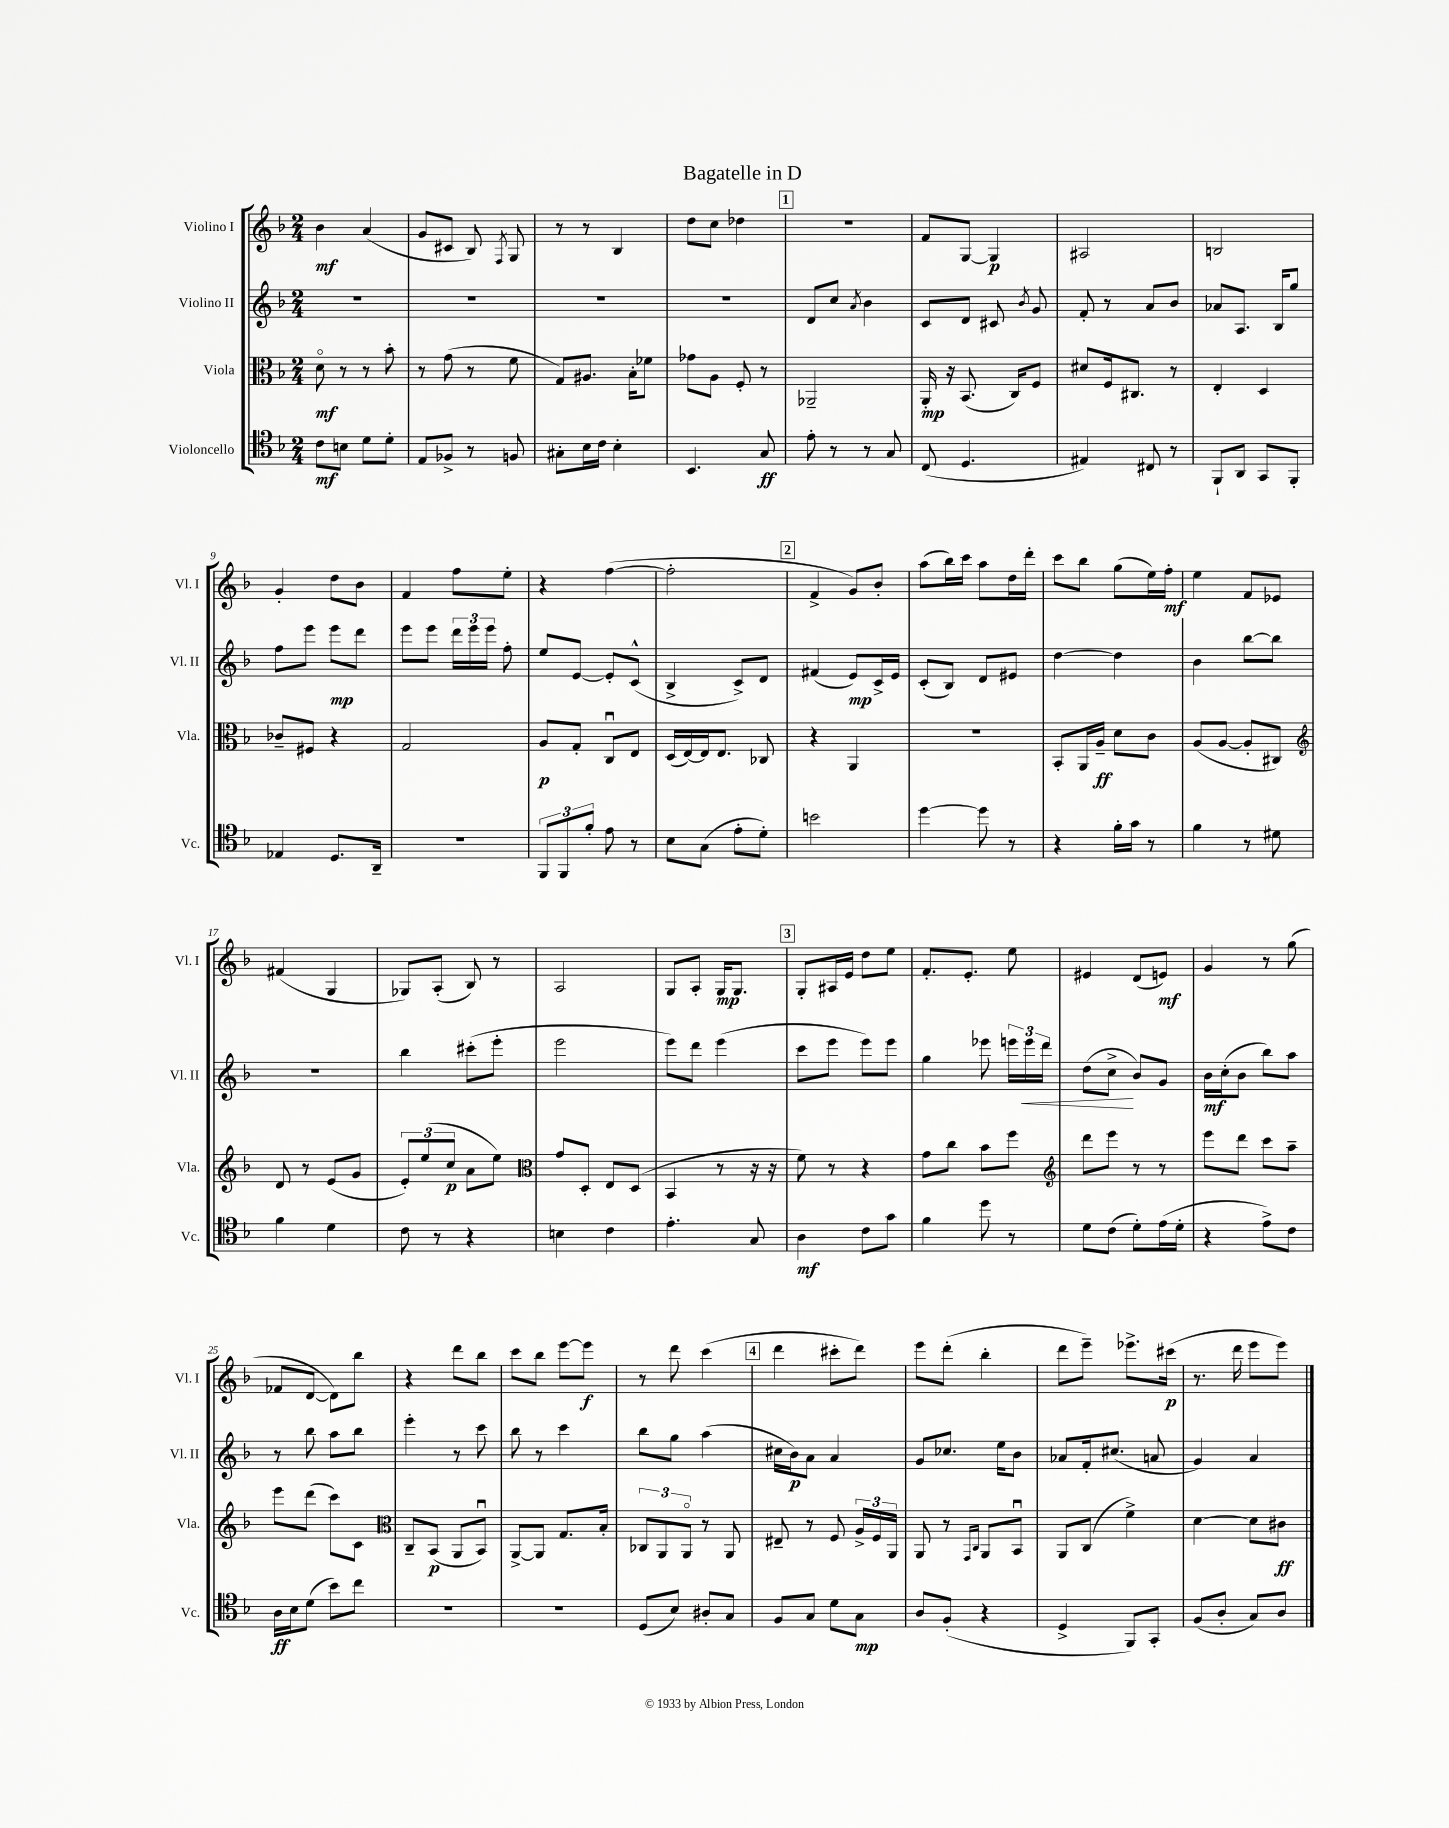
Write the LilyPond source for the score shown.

\header { title = "Bagatelle in D" }
<<
\new StaffGroup <<
\new Staff = "s0" \with { instrumentName = "Violino I" shortInstrumentName = "Vl. I" } {
    \clef treble \key f \major \numericTimeSignature \time 2/4
    \autoBeamOff bes'4\mf a'4( |
    g'8[ cis'8] bes8) \acciaccatura { f8 } g8 |
    r8 r8 bes4 |
    d''8[ c''8] des''4 |
    \mark \markup { \box "1" } R2 |
    f'8[ g8]~ g4\p |
    ais2 |
    b2 |
    g'4-. d''8[ bes'8] |
    f'4 f''8[ e''8]-. |
    r4 f''4~( |
    f''2-. |
    \mark \markup { \box "2" } f'4-> g'8[) bes'8]-. |
    a''8[( bes''16) c'''16] a''8[ d''16 d'''16]-. |
    c'''8[ bes''8] g''8[( e''16) f''16]-.\mf |
    e''4 f'8[ ees'8] |
    fis'4( g4 |
    ges8[) a8]-.( bes8) r8 |
    a2 |
    g8[ a8]-. g16[\mp g8.] |
    \mark \markup { \box "3" } g8[-. ais16 e'16] d''8[ e''8] |
    f'8.[-. e'8.]-. e''8 |
    eis'4 d'8[( e'8]\mf) |
    g'4 r8 g''8( |
    fes'8[ d'8]~ d'8[) bes''8] |
    r4 d'''8[ bes''8] |
    c'''8[ bes''8] e'''8[~ e'''8]\f |
    r8 d'''8 c'''4( |
    \mark \markup { \box "4" } d'''4 cis'''8[-. d'''8]) |
    e'''8[ d'''8]-.( bes''4-. |
    d'''8[ e'''8]--) ees'''8.[-> cis'''16]\p( |
    r8. d'''16 e'''8[ e'''8]) \bar "|." |
}
\new Staff = "s1" \with { instrumentName = "Violino II" shortInstrumentName = "Vl. II" } {
    \clef treble \key f \major \numericTimeSignature \time 2/4
    \autoBeamOff R2 |
    R2 |
    R2 |
    R2 |
    \mark \markup { \box "1" } d'8[ c''8] \acciaccatura { a'8 } bes'4 |
    c'8[ d'8] cis'8 \acciaccatura { bes'8 } g'8 |
    f'8-. r8 a'8[ bes'8] |
    aes'8[ a8.] bes16[ g''8] |
    f''8[ e'''8] e'''8[\mp d'''8] |
    e'''8[ e'''8] \tuplet 3/2 { d'''16[ e'''16 e'''16] } f''8-. |
    e''8[ e'8]~ e'8[-. c'8]-^( |
    bes4-> c'8[->) d'8] |
    \mark \markup { \box "2" } fis'4( e'8[\mp) c'16-> e'16] |
    c'8[-.( bes8]) d'8[ eis'8] |
    d''4~ d''4 |
    bes'4 bes''8[~ bes''8] |
    r2 |
    bes''4 cis'''8[-.( e'''8]-. |
    e'''2 |
    e'''8[) d'''8] e'''4( |
    \mark \markup { \box "3" } c'''8[ e'''8] e'''8[) e'''8] |
    g''4 ees'''8 \tuplet 3/2 { e'''16[ e'''16\< d'''16] } |
    d''8[( c''8]->\! bes'8[) g'8] |
    bes'16[\mf c''16-.( bes'8] bes''8[) a''8] |
    r8 bes''8 a''8[ bes''8] |
    e'''4-. r8 c'''8 |
    bes''8 r8 c'''4 |
    bes''8[ g''8] a''4( |
    \mark \markup { \box "4" } cis''16[ bes'16\p) a'8] a'4 |
    g'8[ ces''8.] e''16[ bes'8] |
    aes'8[ f'16-. cis''8.]( a'8 |
    g'4) a'4 \bar "|." |
}
\new Staff = "s2" \with { instrumentName = "Viola" shortInstrumentName = "Vla." } {
    \clef alto \key f \major \numericTimeSignature \time 2/4
    \autoBeamOff d'8\flageolet\mf r8 r8 bes'8-. |
    r8 g'8( r8 f'8 |
    g8[) ais8.] bes16[-. fes'8] |
    ges'8[ a8] f8-. r8 |
    \mark \markup { \box "1" } aes,2-- |
    a,16-.\mp r16 bes,8.( c16[) f8] |
    dis'8[ f16 cis8.] r8 |
    e4-. d4 |
    ces'8[-- fis8] r4 |
    g2 |
    a8[\p g8]-. c8[\downbow e8] |
    d16[( e16~) e16 e8.] ces8 |
    \mark \markup { \box "2" } r4 a,4 |
    r2 |
    bes,8[-. a,16 a16]--\ff d'8[ c'8] |
    a8[( a8]~ a8[-. cis8]) |
    \clef treble d'8 r8 e'8[( g'8] |
    \tuplet 3/2 { e'8[-.) e''8( c''8]\p } a'8[ e''8]) |
    \clef alto g'8[ d8]-. e8[ d8]( |
    bes,4 r8 r16 r16 |
    \mark \markup { \box "3" } f'8) r8 r4 |
    g'8[ c''8] bes'8[ f''8] |
    \clef treble d'''8[ e'''8] r8 r8 |
    e'''8[ d'''8] c'''8[ a''8]-- |
    e'''8[ d'''8]( c'''8[) c'8] |
    \clef alto c8[-- bes,8]\p( a,8[ bes,8]\downbow) |
    a,8[~-> a,8] g8.[ bes16]-. |
    \tuplet 3/2 { ces8[ a,8 a,8]\flageolet } r8 a,8 |
    \mark \markup { \box "4" } eis8-- r8 f8 \tuplet 3/2 { a16[-> f16 a,16] } |
    a,8 r8 \grace { g,16[ c16] } a,8[ bes,8]\downbow |
    a,8[ c8]( f'4->) |
    d'4~ d'8[ cis'8]\ff \bar "|." |
}
\new Staff = "s3" \with { instrumentName = "Violoncello" shortInstrumentName = "Vc." } {
    \clef tenor \key f \major \numericTimeSignature \time 2/4
    \autoBeamOff c'8[\mf b8] d'8[ d'8]-. |
    e8[ fes8]-> r8 f8 |
    gis8[-. bes16 c'16] bes4-. |
    bes,4. g8\ff |
    \mark \markup { \box "1" } e'8-. r8 r8 g8 |
    c8( d4. |
    eis4) cis8 r8 |
    f,8[-! a,8] g,8[ f,8]-. |
    ees4 d8.[ a,16]-- |
    R2 |
    \tuplet 3/2 { f,8[ f,8 f'8]-. } e'8 r8 |
    bes8[ g8]( e'8[-. d'8]-.) |
    \mark \markup { \box "2" } b'2 |
    d''4~ d''8 r8 |
    r4 f'16[-. g'16] r8 |
    f'4 r8 dis'8 |
    f'4 d'4 |
    c'8 r8 r4 |
    b4 c'4 |
    e'4.-. g8 |
    \mark \markup { \box "3" } a4\mf c'8[ g'8] |
    f'4 d''8 r8 |
    d'8[ c'8]( d'8[-.) e'16( d'16]-. |
    r4 e'8[->) c'8] |
    a16[\ff bes16 d'8]( bes'8[) c''8] |
    R2 |
    R2 |
    d8[( bes8]) ais8[-. g8] |
    \mark \markup { \box "4" } f8[ g8] d'8[ g8]\mp |
    a8[ f8]-.( r4 |
    d4-> f,8[) g,8]-. |
    f8[( a8]-. g8[) a8] \bar "|." |
}
>>
>>
